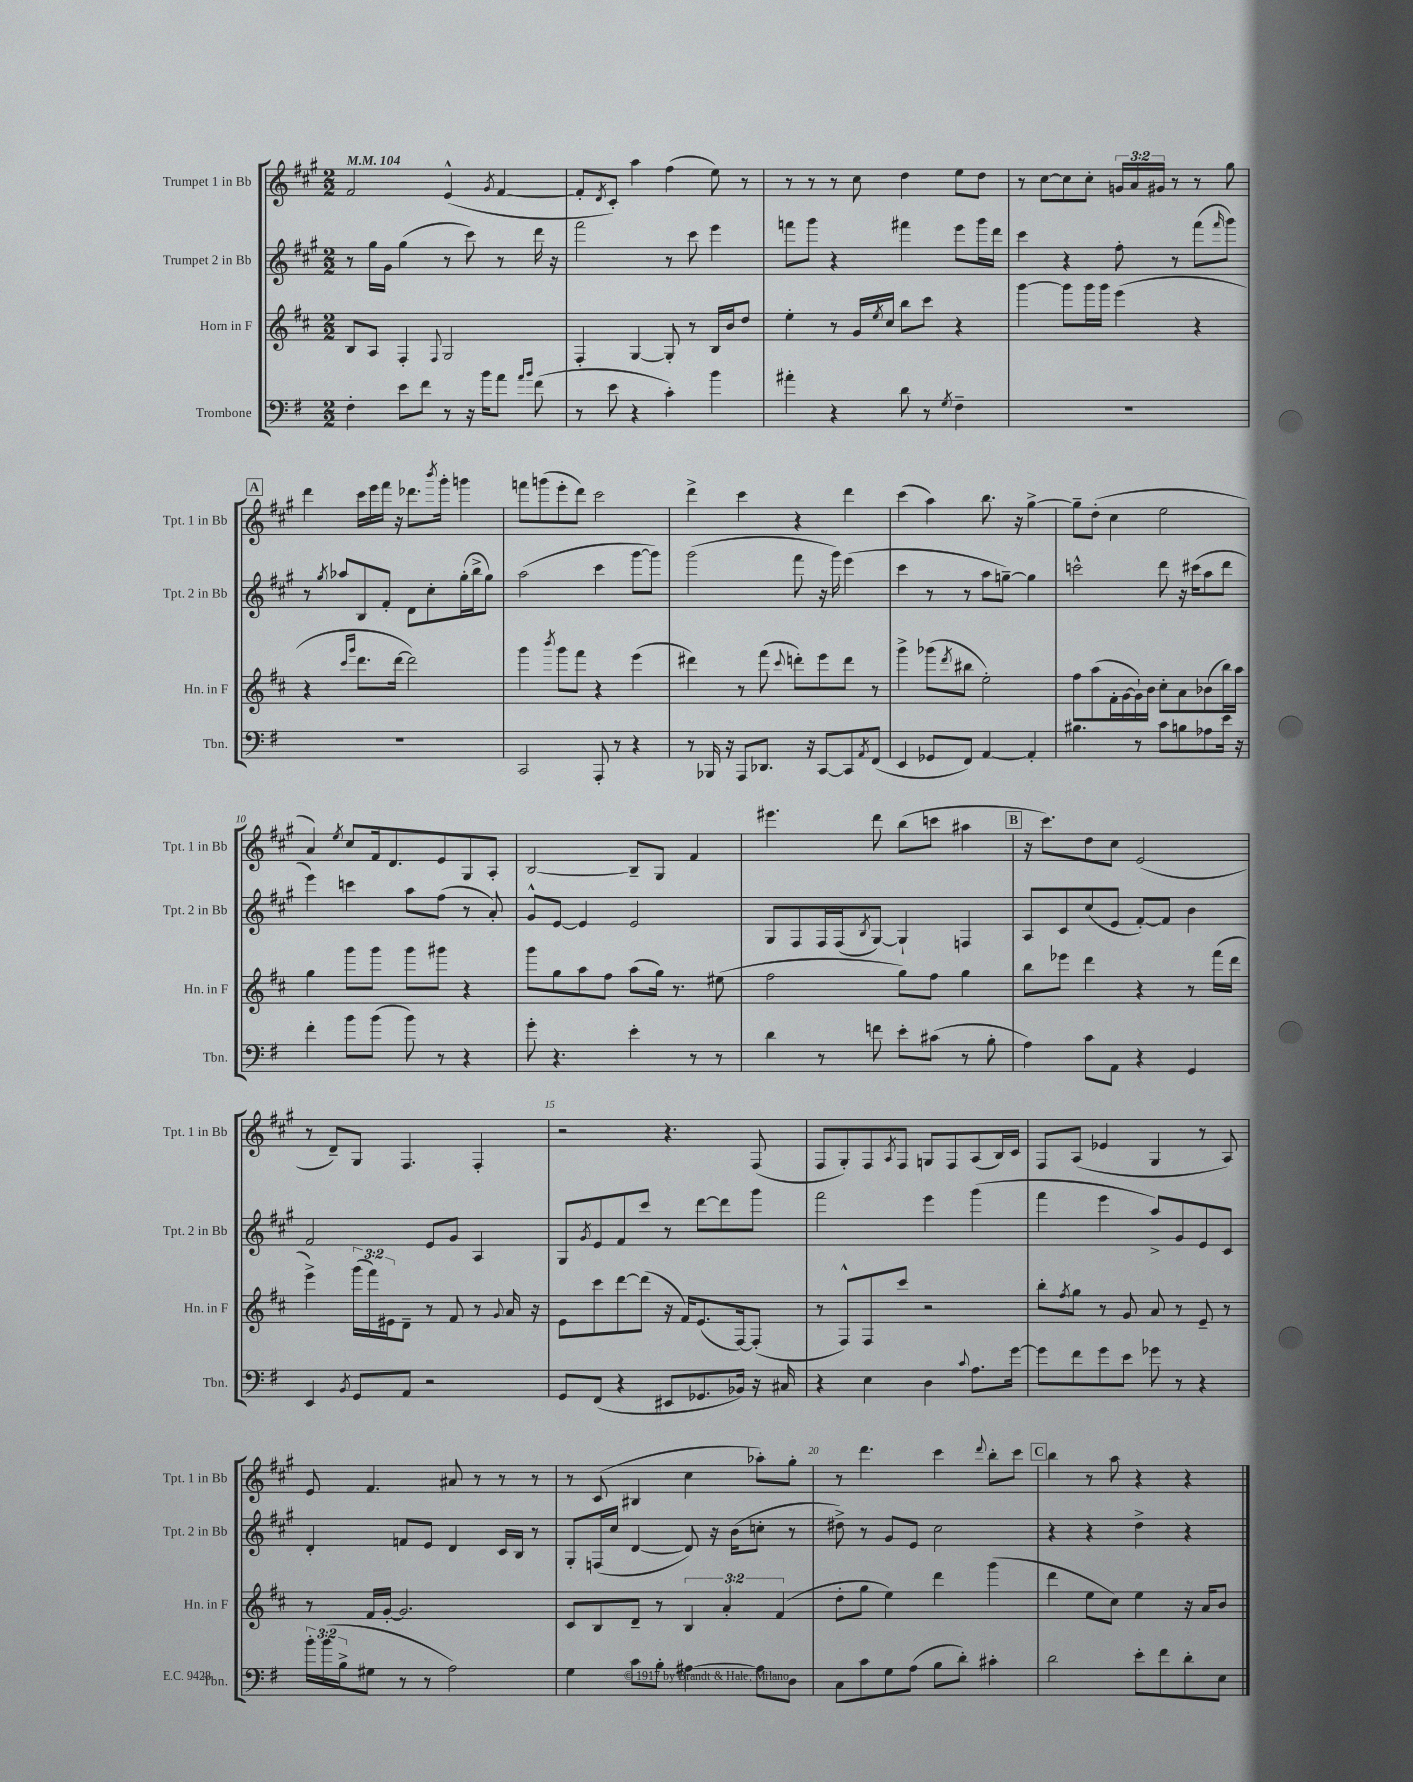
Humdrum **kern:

**kern	**kern	**kern	**kern
*part4	*part3	*part2	*part1
*staff4	*staff3	*staff2	*staff1
*I"Trombone	*I"Horn in F	*I"Trumpet 2 in Bb	*I"Trumpet 1 in Bb
*I'Tbn.	*I'Hn. in F	*I'Tpt. 2 in Bb	*I'Tpt. 1 in Bb
*clefF4	*clefG2	*clefG2	*clefG2
*k[f#]	*k[f#c#]	*k[f#c#g#]	*k[f#c#g#]
*M2/2	*M2/2	*M2/2	*M2/2
*MM104	*MM104	*MM104	*MM104
=1	=1	=1	=1
4F#'\	8B/L	8r	2f#/
.	8A/J	16gg#\LL	.
.	.	16g#\JJ	.
8e\L	4F#'/	(4gg#\	.
8f#\J	.	.	.
.	8qqF#/	.	.
8r	2G/	8r	(4e^^/
16r	.	8ccc#\)	.
16b\KL	.	.	.
.	.	.	8qg#/
8a\J	.	8r	[4f#/
16qqa/LL	.	.	.
16qqb/JJ	.	.	.
(8f#\	.	16ddd\	.
.	.	16r	.
=2	=2	=2	=2
8r	4F#'/	2fff#\	8f#'/L]
.	.	.	8qd/
8e\	.	.	8c#'/J)
4r	[4G/	.	4aa\
4c'\)	8G'/]	8r	(4ff#\
.	8r	8ccc#\	.
4b\	16B/LL	4eee\	8ee\)
.	16b/J	.	.
.	8dd/J	.	8r
=3	=3	=3	=3
4a#X'\	4ee'\	8fffn\L	8r
.	.	8ggg#\J	8r
4r	8r	4r	8r
.	16g/LL	.	8cc#\
.	8qee/	.	.
.	16cc#/JJ	.	.
8d\	8bb\L	4fff#X\	4dd\
8r	8ccc#\J	.	.
8qG/	.	.	.
4F#~\	4r	8eee\L	8ee\L
.	.	16ggg#\L	8dd\J
.	.	16ddd\JJ	.
=4	=4	=4	=4
1r	[4ggg\	4ccc#\	8r
.	.	.	[8cc#\L
.	8ggg\L]	4r	8cc#\]
.	16ggg\L	.	8cc#'\J
.	16ggg\JJ	.	.
.	(4eee\	8ff#'\	24gn/LL
.	.	.	24a/
.	.	.	24g#X/JJ
.	.	8r	8r
.	4r	(8fff#\L	8r
.	.	16qqfff#/	.
.	.	8ggg#\J)	8gg#\
!!LO:LB:g=z
!!LO:REH:place=s1:t=A
=5	=5	=5	=5
1r	4r	8r	4ddd\
.	.	8qgg#/	.
.	.	8aa-X/L	.
.	16qqccc#/LL	.	.
.	16qqggg/JJ	.	.
.	8.ddd\L	8B/	16ccc#\LL
.	.	.	16eee\
.	.	8f#'/J	16fff#\JJ
.	[16ddd\Jk	.	16r
.	2ddd\])	8d\L	8.ddd-X\L
.	.	8cc#'\	.
.	.	.	8qbbb/
.	.	.	16ggg#'\Jk
.	.	(16gg#'\L	4gggn\
.	.	16bb^\J	.
.	.	8gg#\J)	.
=6	=6	=6	=6
2CC/	4ggg\	(2aa\	8fffn\L
.	.	.	(8gggn\
.	8qbbb/	.	.
.	8ggg\L	.	8eee'\
.	8fff#\J	.	8ddd\J)
8AAA'/	4r	4ccc#\	2ccc#\
8r	.	.	.
4r	(4eee\	[8ggg#\L	.
.	.	8ggg#\J])	.
=7	=7	=7	=7
8r	4ddd#X\)	(2ggg#\	4ddd^\
16BBB-X/	.	.	.
16r	.	.	.
8AAA/L	8r	.	4ccc#\
8.DD-X/J	(8fff#\	.	.
.	8qqccc#/	.	.
.	8dddn'\L)	8fff#\	4r
16r	.	.	.
[8CC/L	8eee\	16r	.
.	.	16ggg#\)	.
8CC/]	8ddd\J	(4eee\	4ddd\
8qAA/	.	.	.
(8FF#/J	8r	.	.
=8	=8	=8	=8
4EE/	4ggg^\	4ccc#\	(4ccc#\
8GG-X/L	(8ggg-X\L	8r	4aa\)
.	8qddd/	.	.
8FF#/J)	8bb#X\J	8r	.
[4AA/	2ee'\)	8aa\L	8.bb\
.	.	[8ggn~\J)	.
.	.	.	16r
4AA'/]	.	4gg\]	[4gg#^\
=9	=9	=9	=9
4.B#X\	8ff#\L	2cccn^^\	8gg#~\L]
.	(8aa\	.	(8dd'\J
.	16f#'\L	.	4cc#\
.	[16g\	.	.
8r	16g`\])	.	.
.	16b\JJ	.	.
8c\L	8cc#'\L	8ddd\	2ee\
8Bn\	8a\	16r	.
.	.	(16ccc#X\KL	.
8A-X\	(8b-X\	8aa\	.
16e\Jk	16bb\L)	8ddd\J	.
16r	16aa\JJ	.	.
!!LO:LB:g=z
=10	=10	=10	=10
4f#'\	4gg\	4eee\)	4a/)
.	.	.	8qee/
8b\L	8ggg\L	4cccn\	8cc#/L
(8b\J	8ggg\J	.	16f#/k
.	.	.	8.d/
8b\)	8ggg\L	8aa\L	.
8r	8ggg#X\J	(8ff#\J	8e/
4r	4r	8r	8G#/
.	.	8a'/)	8A'/J
=11	=11	=11	=11
8g'\	8ggg\L	8g#^^/L	[2B/
4.r	8gg\	[8e/J	.
.	8aa\	4e/]	.
.	8ff#\J	.	.
4e'\	(8aa\L	2e/	8B~/L]
.	16gg\Jk)	.	8G#/J
.	8.r	.	.
8r	.	.	4f#/
8r	(8ee#X\	.	.
=12	=12	=12	=12
4d\	2ff#\	8G#/L	4.eee#X\
.	.	8F#/	.
8r	.	16F#/L	.
.	.	(16F#/J	.
.	.	8qB/	.
8fn\	.	[8G#/J)	8ddd\
8e'\L	8gg\L)	4G#`/]	(8bb\L
(8c#X\J	8ff#\J	.	8cccn\J
8r	4gg\	4Fn/	4aa#X\
8B'\	.	.	.
!!LO:REH:place=s1:t=B
=13	=13	=13	=13
4A\)	8bb\L	8A/L	16r
.	.	.	8.ccc#\L)
.	8eee-X\J	8c#/	.
8c\L	4ddd\	(8cc#/	8dd\
8AA\J	.	8e/J	8cc#\J
4r	4r	[8f#'/L)	(2e/
.	.	8f#/J]	.
4GG/	8r	4b\	.
.	(16fff#\LL	.	.
.	16ddd\JJ	.	.
!!LO:LB:g=z
=14	=14	=14	=14
4EE/	4eee^\)	2f#/	8r
.	.	.	8d~/L)
8qBB/	.	.	.
8GG/L	(24ggg\LL	.	8G#/J
.	24fff#\)	.	.
.	24e#X\J	.	.
8AA/J	8d~\J	.	4.F#/
2r	8r	8e/L	.
.	8f#/	8g#/J	.
.	8r	4A/	4F#'/
.	8qqg/	.	.
.	16a/	.	.
.	16r	.	.
=15	=15	=15	=15
8GG/L	8e\L	8G#/L	2r
.	.	8qg#/	.
(8FF#/J	8ccc#\	8e/	.
4r	[8ddd\	8f#/	.
.	(8ddd\J]	8ccc#/J	.
8EE#X/L	16r	8r	4.r
.	16f#/KL)	.	.
8.GG-X/	(8.e/	[8ddd\L	.
.	.	8ddd\]	.
16BB-X/Jk)	[16F#/k)	.	.
16r	(8F#'/J]	8ggg#\J	(8F#/
16C#X/	.	.	.
=16	=16	=16	=16
4r	8r	2fff#\	8F#/L
.	8F#^^/L)	.	8G#'/)
4E\	8F#/	.	8F#/
.	.	.	8qA/
.	8ccc#/J	.	8F#/J
4D\	2r	4eee\	8Gn/L
.	.	.	8F#/
8qqc/	.	.	.
8.A\L	.	(4ggg#\	(8A/
.	.	.	16B/L)
[16g\Jk	.	.	16c#/JJ
=17	=17	=17	=17
8g\L]	8bb'\L	4fff#\	8F#/L
.	8qff#/	.	.
8f#\	8gg\J	.	(8A/J
8g\	8r	4eee\	4e-X/
8e\J	8g/	.	.
8g-X\	8a/	8aa^/L)	4G#/
8r	8r	8g#/	.
4r	8e~/	8e/	8r
.	8r	8c#/J	8A/)
!!LO:LB:g=z
=18	=18	=18	=18
24b'\LL	8r	4d'/	8e/
(24b\	.	.	.
24B^\J	.	.	.
8G#X\J	16f#/LL	.	4.f#/
.	[16g'/JJ	.	.
8r	2.g/]	8fn/L	.
8r	.	8e/J	.
2A\)	.	4d/	8a#X/
.	.	.	8r
.	.	16c#/LL	8r
.	.	16B/JJ	.
.	.	8r	8r
=19	=19	=19	=19
4G\	8c#/L	8G#'/L	8r
.	8B/	(16Fn/L	(8c#/
.	.	16cc#/JJ	.
8c\L	8d~/J	[4d/	4B#X/
8B'\J	8r	.	.
[4A#X\	6B/	8d/])	4cc#\
.	.	16r	.
.	6a'/	.	.
.	.	(16b\KL	.
8A#\L]	.	8ccn'\J	8aa-X'\L)
.	(6f#/	.	.
8D\J	.	8r	8gg#'\J
=20	=20	=20	=20
8C\L	8dd'\L	8dd#X^\)	8r
8c\	8gg\J	8r	4.ddd\
8G\	4ee\)	8g#/L	.
(8A\J	.	8e/J	.
8B\L	4ddd\	2cc#\	4ccc#\
8d'\J)	.	.	.
.	.	.	8qqddd/
4c#X'\	(4ggg\	.	8bb'\L
.	.	.	8ccc#\J
!!LO:REH:place=s1:t=C
=21	=21	=21	=21
2d\	4ddd\	4r	4bb\
.	8ee\L	4r	8r
.	8cc#\J)	.	8aa\
8e'\L	4ee\	4dd^\	4r
8f#\	.	.	.
8d'\	16r	4r	4r
.	16a/KL	.	.
8E\J	8b/J	.	.
==	==	==	==
*-	*-	*-	*-
